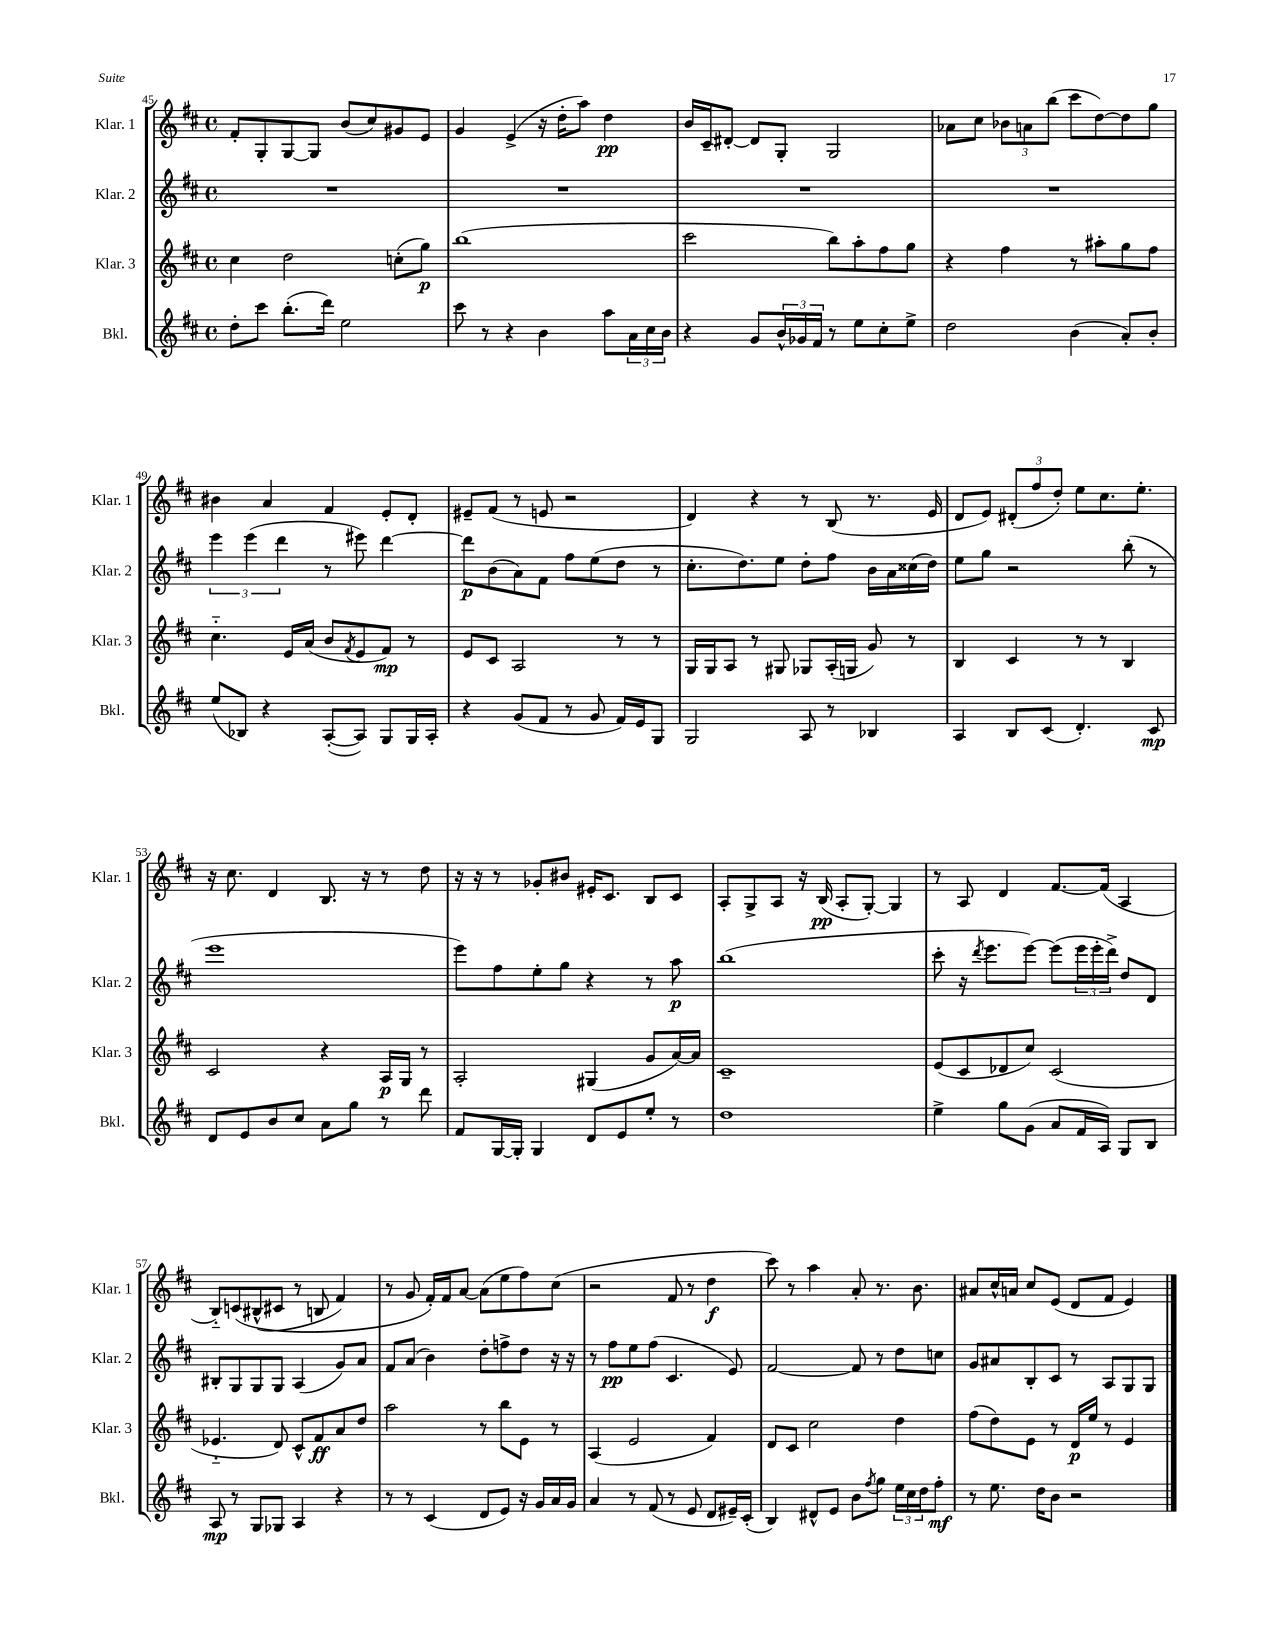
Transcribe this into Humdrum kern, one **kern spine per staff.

**kern	**kern	**kern	**kern
*staff4	*staff3	*staff2	*staff1
*clefG2	*clefG2	*clefG2	*clefG2
*k[f#c#]	*k[f#c#]	*k[f#c#]	*k[f#c#]
*M4/4	*M4/4	*M4/4	*M4/4
*met(c)	*met(c)	*met(c)	*met(c)
8dd'	4cc#	1r	8f#'
8ccc#	.	.	8G'
(8.bb'	2dd	.	[8G
.	.	.	8G]
16ddd)	.	.	.
2ee	.	.	(8b
.	.	.	8cc#)
.	(8cc'	.	8g#
.	8gg)	.	8e
=	=	=	=
8ccc#	(1bb	1r	4g
8r	.	.	.
4r	.	.	(4e^
4b	.	.	16r
.	.	.	16dd'
.	.	.	8aa)
8aa	.	.	4dd
24a	.	.	.
24cc#	.	.	.
24b	.	.	.
=	=	=	=
4r	2ccc#	1r	16b
.	.	.	16c#~
.	.	.	[8d#'
8g	.	.	8d#]
24b^^	.	.	8G'
24g-	.	.	.
24f#	.	.	.
8r	8bb)	.	2G
8ee	8aa'	.	.
8cc#'	8ff#	.	.
8ee^	8gg	.	.
=	=	=	=
2dd	4r	1r	8a-
.	.	.	8cc#
.	4ff#	.	12b-
.	.	.	12a
.	.	.	(12bb
(4b	8r	.	8ccc#
.	8aa#'	.	[8dd)
8a')	8gg	.	8dd]
8b'	8ff#	.	8gg
=	=	=	=
(8ee	4.cc#'~	6eee	4b#
8B-)	.	.	.
.	.	(6eee	.
4r	.	.	4a
.	.	6ddd	.
.	16e	.	.
.	(16a	.	.
([8A'	8b	8r	4f#
.	8qf#	.	.
8A])	8e	8eee#)	.
8G	8f#)	[4ddd	8e'
16G	8r	.	8d'
16A'	.	.	.
=	=	=	=
4r	8e	8ddd]	8e#~
.	8c#	(8b	(8f#
(8g	2A	8a)	8r
8f#	.	8f#	8e
8r	.	8ff#	2r
8g	.	(8ee	.
16f#)	8r	8dd	.
16e	.	.	.
8G	8r	8r	.
=	=	=	=
2G	16G	8.cc#'	4d)
.	16G	.	.
.	8A	.	.
.	.	8.dd)	.
.	8r	.	4r
.	8G#	8ee	.
8A	8G-	8dd'	8r
8r	(16A'	8ff#	(8B
.	16G	.	.
4B-	8g)	16b	8.r
.	.	16a	.
.	8r	(16cc##	.
.	.	16dd)	16e
=	=	=	=
4A	4B	8ee	8d
.	.	8gg	8e)
8B	4c#	2r	(12d#'
.	.	.	12ff#
(8c#	.	.	.
.	.	.	12dd')
4.d')	8r	.	8ee
.	8r	.	8.cc#
.	4B	(8bb'	.
.	.	.	8.ee'
8c#	.	8r	.
=	=	=	=
8d	2c#	1eee	16r
.	.	.	8.cc#
8e	.	.	.
8b	.	.	4d
8cc#	.	.	.
8a	4r	.	8.B
8gg	.	.	.
.	.	.	16r
8r	16A	.	8r
.	16G	.	.
8ddd	8r	.	8dd
=	=	=	=
8f#	2A'	8eee)	16r
.	.	.	16r
[16G	.	8ff#	8r
16G']	.	.	.
4G	.	8ee'	8g-'
.	.	8gg	8b#
8d	(4G#	4r	16e#'
.	.	.	8.c#
8e	.	.	.
8ee'	8g	8r	8B
8r	[16a)	8aa	8c#
.	16a]	.	.
=	=	=	=
1dd	1c#~	(1bb	8A'
.	.	.	8G^
.	.	.	8A
.	.	.	16r
.	.	.	(16B
.	.	.	8A'
.	.	.	[8G')
.	.	.	4G]
=	=	=	=
4ee^	(8e	8ccc#'	8r
.	8c#	16r	8A
.	.	8qddd	.
.	.	8.eee	.
8gg	8d-	.	4d
(8g	8cc#)	[8eee)	.
8a	(2c#	(8eee]	[8.f#
16f#	.	24eee	.
.	.	24eee'	.
16A)	.	.	(16f#]
.	.	24ddd^)	.
8G	.	8dd	4A
8B	.	8d	.
=	=	=	=
8A	4.e-'~	8B#'	8B'~)
8r	.	8G	&(8c
8G	.	8G	(8B#^^
8G-	8d)	8G	8c#
4A	8c#^^	(4A	8r
.	8f#	.	8B
4r	8a	8g)	4f#)
.	8dd	8a	.
=	=	=	=
8r	2aa	8f#	8r
8r	.	(8a	8g
(4c#	.	4b)	16f#'&)
.	.	.	16f#
.	.	.	[8a
8d	8r	8dd'	(8a]
8e)	8bb	8ff^	8ee
16r	8e	8dd	8ff#)
16g	.	.	.
16a	8r	16r	(8cc#
16g	.	16r	.
=	=	=	=
4a	(4A	8r	2r
.	.	8ff#	.
8r	2e	8ee	.
(8f#	.	(8ff#	.
8r	.	4.c#	8f#
8e	.	.	8r
8d	4f#)	.	4dd
16e#~)	.	8e)	.
(16c#'	.	.	.
=	=	=	=
4B)	8d	[2f#	8ccc#)
.	8c#	.	8r
8d#^^	2cc#	.	4aa
8e	.	.	.
8b	.	8f#]	8a'
8qff#	.	.	.
8gg	.	8r	8.r
24ee	4dd	8dd	.
24cc#	.	.	.
.	.	.	8.b
24dd	.	.	.
8ff#'	.	8cc	.
=	=	=	=
8r	(8ff#	8g	8a#
8.ee	8dd)	8a#	16cc#^^
.	.	.	16a
.	8e	8B'	8cc#
16dd	.	.	.
8b	8r	8c#	(8e
2r	16d	8r	8d
.	16ee	.	.
.	8r	8A	8f#
.	4e	8G	4e)
.	.	8G	.
==	==	==	==
*-	*-	*-	*-
